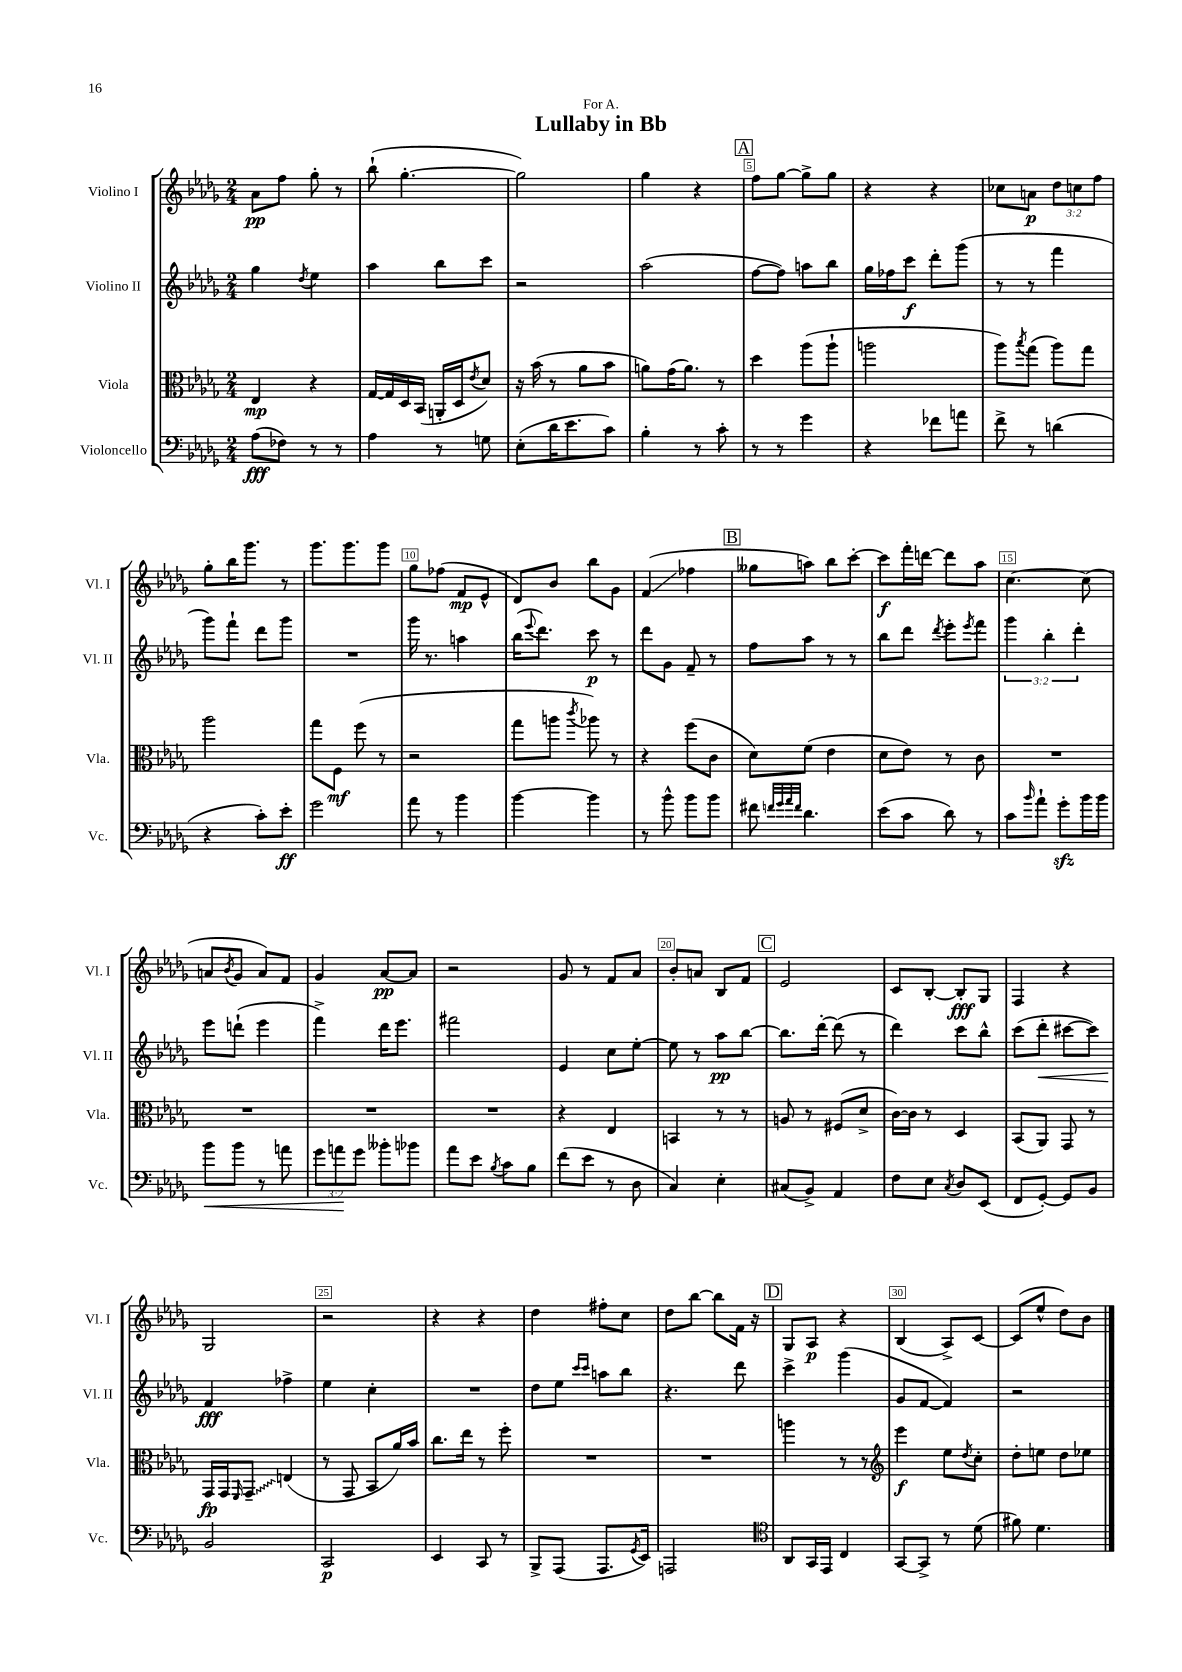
\header { title = "Lullaby in Bb" dedication = "For A." }
<<
\new StaffGroup <<
\new Staff = "s0" \with { instrumentName = "Violino I" shortInstrumentName = "Vl. I" } {
    \clef treble \key des \major \numericTimeSignature \time 2/4 \override Staff.TupletNumber.text = #tuplet-number::calc-fraction-text
    aes'8\pp f''8 ges''8-. r8 |
    bes''8-!( ges''4.~-. |
    ges''2) |
    ges''4 r4 |
    \mark \markup { \box "A" } f''8 ges''8~ ges''8-> ges''8 |
    r4 r4 |
    ces''8 a'8\p \tuplet 3/2 { des''8 c''8 f''8 } |
    ges''8-. bes''16 ges'''8. r8 |
    ges'''8. ges'''8. ges'''8 |
    ges''8 fes''8( f'8\mp ees'8-^ |
    des'8) bes'8 bes''8 ges'8 |
    f'4\glissando( fes''4 |
    \mark \markup { \box "B" } geses''8 a''8) bes''8 c'''8~-. |
    c'''8\f f'''16-. d'''16~ d'''8 aes''8 |
    c''4.~ c''8( |
    a'8 \acciaccatura { bes'8 } ges'8 a'8) f'8 |
    ges'4 aes'8~\pp aes'8 |
    r2 |
    ges'8 r8 f'8 aes'8 |
    bes'8-. a'8 bes8 f'8 |
    \mark \markup { \box "C" } ees'2 |
    c'8 bes8~-. bes8-.\fff ges8 |
    f4 r4 |
    ges2 |
    r2 |
    r4 r4 |
    des''4 fis''8-. c''8 |
    des''8 bes''8~ bes''8 f'16 r16 |
    \mark \markup { \box "D" } ges8 aes8\p r4 |
    bes4( aes8->) c'8~ |
    c'8( ees''8-^ des''8) bes'8 \bar "|." |
}
\new Staff = "s1" \with { instrumentName = "Violino II" shortInstrumentName = "Vl. II" } {
    \clef treble \key des \major \numericTimeSignature \time 2/4 \override Staff.TupletNumber.text = #tuplet-number::calc-fraction-text
    ges''4 \acciaccatura { des''8 } ees''4 |
    aes''4 bes''8 c'''8 |
    r2 |
    aes''2( |
    \mark \markup { \box "A" } f''8~ f''8) a''8 bes''8 |
    ges''16 fes''16 c'''8\f des'''8-. ges'''8( |
    r8 r8 f'''4 |
    ges'''8) f'''8-! des'''8 ges'''8 |
    R2 |
    ges'''16 r8. a''4 |
    bes''16( \appoggiatura { ees'''8 } des'''8.) c'''8\p r8 |
    des'''8 ges'8 f'8-- r8 |
    \mark \markup { \box "B" } f''8 aes''8 r8 r8 |
    bes''8 des'''8 \acciaccatura { des'''8 } ees'''8-. \acciaccatura { ees'''8 } f'''8 |
    \tuplet 3/2 { ges'''4 bes''4-. des'''4-. } |
    ees'''8 d'''8-!( ees'''4 |
    f'''4->) des'''16 ees'''8. |
    fis'''2 |
    ees'4 c''8 ees''8~-. |
    ees''8 r8 aes''8\pp bes''8~ |
    \mark \markup { \box "C" } bes''8. des'''16~-. des'''8( r8 |
    des'''4) c'''8 bes''8-^ |
    c'''8( des'''8-.\< cis'''8~ cis'''8) |
    f'4\fff\! fes''4-> |
    ees''4 c''4-. |
    R2 |
    des''8 ees''8 \grace { c'''16 c'''16 } a''8 bes''8 |
    r4. des'''8 |
    \mark \markup { \box "D" } c'''4-> ges'''4( |
    ges'8 f'8~ f'4) |
    r2 \bar "|." |
}
\new Staff = "s2" \with { instrumentName = "Viola" shortInstrumentName = "Vla." } {
    \clef alto \key des \major \numericTimeSignature \time 2/4
    ees4\mp r4 |
    ges16~ ges16 des16 bes,16( a,16-. des16 \acciaccatura { ees'8 } des'8) |
    r16 bes'16( r8 aes'8 bes'8 |
    a'8) ges'16( a'8.) r8 |
    \mark \markup { \box "A" } des''4 aes''8( aes''8-! |
    a''2 |
    aes''8) \acciaccatura { bes''8 } ges''8( aes''8) ges''8 |
    aes''2 |
    ges''8 f8\mf f''8( r8 |
    r2 |
    ges''8 a''8 \acciaccatura { c'''8 } aes''8) r8 |
    r4 f''8( c'8 |
    \mark \markup { \box "B" } des'8) f'8( ees'4 |
    des'8 ees'8) r8 c'8 |
    R2 |
    R2 |
    R2 |
    R2 |
    r4 ees4 |
    b,4 r8 r8 |
    \mark \markup { \box "C" } a8 r8 fis8( des'8-> |
    c'16~) c'16 r8 des4 |
    bes,8( aes,8) ges,8 r8 |
    ges,16\fp ges,16 \grace { f,16 } \once \override Glissando.style = #'zigzag ges,8--\glissando e4( |
    r8 ges,8 bes,8 aes'16) bes'16 |
    c''8. ees''16 r8 f''8-. |
    R2 |
    R2 |
    \mark \markup { \box "D" } a''4 r8 r8 |
    \clef treble ees'''4\f ees''8 \acciaccatura { des''8 } c''8-. |
    des''8-. e''8 des''8 ees''8 \bar "|." |
}
\new Staff = "s3" \with { instrumentName = "Violoncello" shortInstrumentName = "Vc." } {
    \clef bass \key des \major \numericTimeSignature \time 2/4 \override Staff.TupletNumber.text = #tuplet-number::calc-fraction-text
    aes8\fff( fes8) r8 r8 |
    aes4 r8 g8 |
    ees8-.( des'16 ees'8. c'8) |
    bes4-. r8 c'8-. |
    \mark \markup { \box "A" } r8 r8 ges'4 |
    r4 fes'8 a'8 |
    f'8-> r8 d'4( |
    r4 c'8-.) ees'8-.\ff |
    ges'2 |
    aes'8 r8 bes'4 |
    bes'4~ bes'4 |
    r8 bes'8-^ bes'8 bes'8 |
    \mark \markup { \box "B" } fis'8 \grace { f'32 ges'32 aes'32 f'32 } des'4. |
    ees'8( c'8 des'8) r8 |
    c'8 \grace { bes'16 } aes'8-! ges'8-.\sfz bes'16 bes'16 |
    bes'8\< bes'8 r8 a'8 |
    \tuplet 3/2 { ges'8 a'8\! ges'8 } beses'8-. bes'8 |
    aes'8 ees'8 \acciaccatura { bes8 } c'8 bes8 |
    f'8( ees'8 r8 des8 |
    c4) ees4-. |
    \mark \markup { \box "C" } cis8( bes,8->) aes,4 |
    f8 ees8 \acciaccatura { c8 } des8 ees,8( |
    f,8 ges,8~-.) ges,8 bes,8 |
    bes,2 |
    c,2\p |
    ees,4 c,8 r8 |
    bes,,8-> aes,,8( aes,,8. \acciaccatura { ges,8 } ees,16) |
    a,,2 |
    \mark \markup { \box "D" } \clef tenor aes,8 ges,16 ees,16 c4 |
    ges,8~ ges,8-> r8 des'8( |
    fis'8) des'4. \bar "|." |
}
>>
>>
\layout { \context { \Score \override BarNumber.break-visibility = ##(#f #t #t) barNumberVisibility = #(every-nth-bar-number-visible 5) \override BarNumber.stencil = #(make-stencil-boxer 0.1 0.3 ly:text-interface::print) } }
